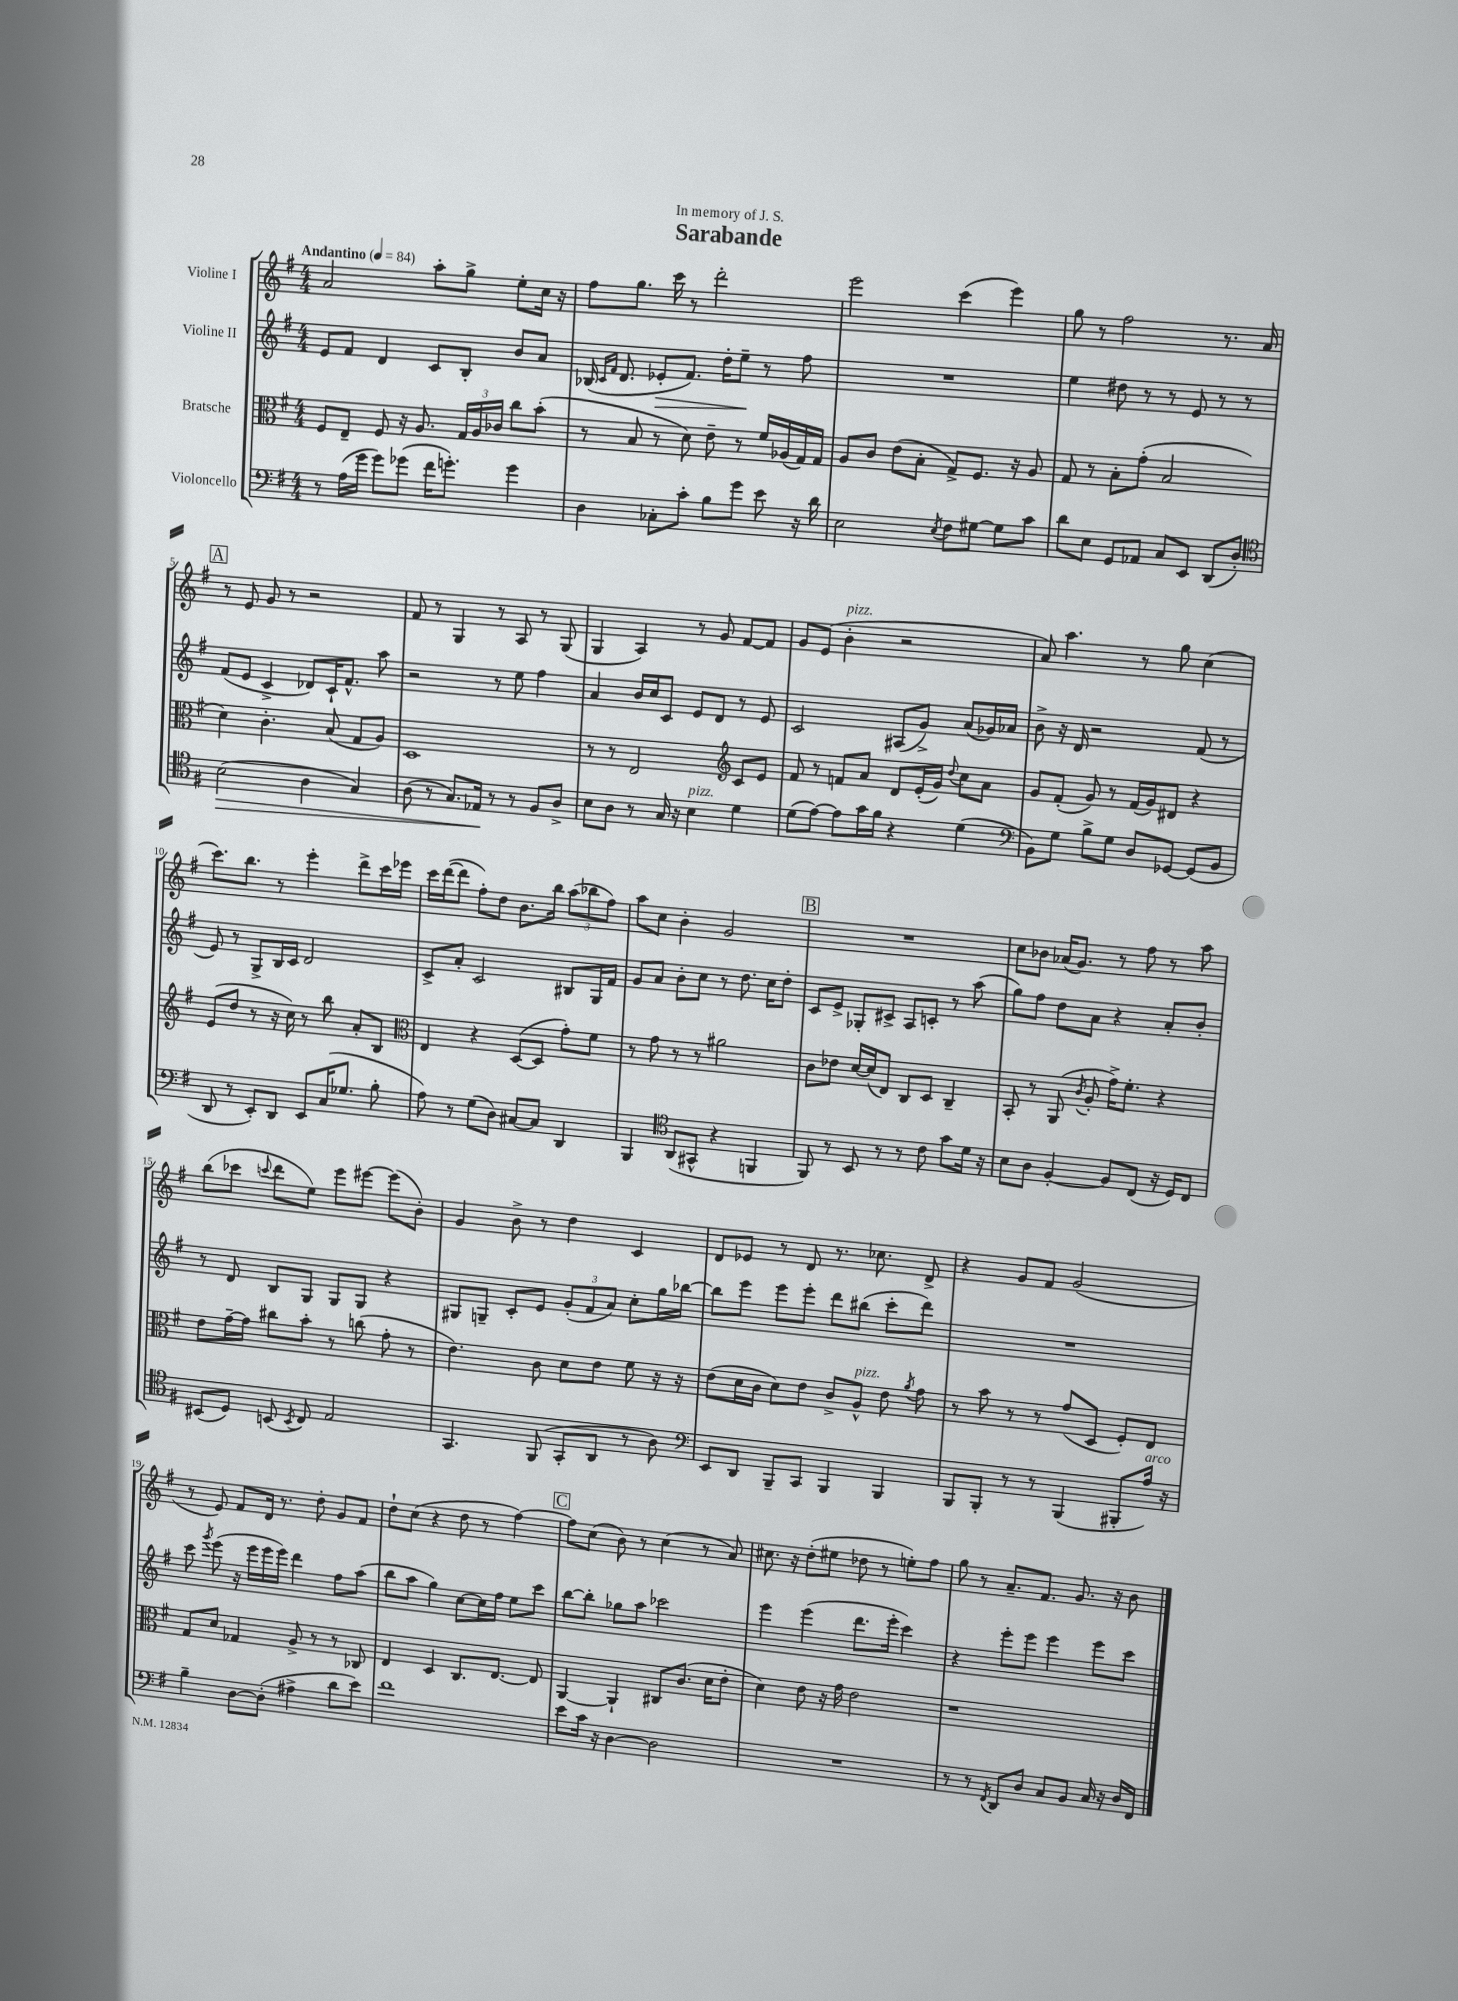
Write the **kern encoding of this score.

**kern	**kern	**kern	**kern
*staff4	*staff3	*staff2	*staff1
*clefF4	*clefC3	*clefG2	*clefG2
*k[f#]	*k[f#]	*k[f#]	*k[f#]
*M4/4	*M4/4	*M4/4	*M4/4
*MM84	*MM84	*MM84	*MM84
8r	8F#	8e	2a
(16A	8E~	8f#	.
16g	.	.	.
8g)	8F#	4d	.
(8g-	16r	.	.
.	8.A	.	.
16f#	.	8c	8aa'
8.g')	.	.	.
.	24G	8B'	8gg^
.	24A	.	.
.	24c-	.	.
4g	8cc	8b	8ee'
.	(8b'	8a	16cc
.	.	.	16r
=	=	=	=
4D	8r	(16B-	8ff#
.	.	16qqc	.
.	.	16qqf#	.
.	.	8.d	.
.	8B	.	8.gg
8C-'	8r	8e-'	.
.	.	.	16ccc
8c'	8d)	8.f#)	8r
8B	8e~	.	2ddd'
.	.	16dd'	.
8g	8r	8ee~	.
8e	16f#	8r	.
.	(16A-	.	.
16r	16G)	8ff#	.
16d	16G	.	.
=	=	=	=
2E	8A	1r	2eee
.	8c	.	.
.	(8e	.	.
.	8B'	.	.
8qE	.	.	.
8F#	8G^)	.	(4ccc
[8G#	8.F#	.	.
8G#]	.	.	4eee)
.	16r	.	.
8c	8A	.	.
=	=	=	=
8d	8G	4ee	8gg
8E	8r	.	8r
8GG	8B'	8dd#	2ff#
8AA-	(8g'	8r	.
8C	2B	8r	.
8EE	.	8e	.
(8DD	.	8r	8.r
8D')	.	8r	.
.	.	.	16a
=	=	=	=
*clefC4	*	*	*
(2B	4d)	(8f#	8r
.	.	8e	8e
.	4.c'	4c^	8g
.	.	.	8r
4A	.	8d-)	2r
.	(8B	16c`	.
.	.	8.f#^^	.
4G)	8G	.	.
.	8A)	8aa	.
=	=	=	=
(8A	1D	2r	8f#
8r	.	.	8r
8.G)	.	.	4G
16E-	.	.	.
8r	.	8r	8r
8r	.	8ee	8A
8F#	.	4ff#	8r
8A^	.	.	(8G
=	=	=	=
8B	8r	4a	4G
8A	8r	.	.
8r	2E	16b	4A)
.	.	16cc	.
16G	.	8c	.
16r	.	.	.
4B	.	8e	8r
.	.	8d	8g
*	*clefG2	*	*
4d	8c	8r	[8f#
.	8e	8e	8f#]
=	=	=	=
(8d	8f#	2c	8g
[8e)	8r	.	(8e
8e]	8f	.	4b'
16g	8a	.	.
16f#	.	.	.
4r	8d	(8A#	2r
.	(16e'	8g^)	.
.	16g)	.	.
.	8qqdd	.	.
(4d	8cc	(8a	.
.	8a	16g-)	.
.	.	16a-	.
=	=	=	=
*clefF4	*	*	*
8BB)	8g	8b^	8a)
8G	(8f#'	16r	4.aa
.	.	16d	.
8B^	8g)	2r	.
8G	8r	.	.
8D	(16f#	.	8r
.	16g)	.	.
[8GG-	8d#	.	8gg
(8GG-]	4r	(8f#	(4cc
8BB	.	8r	.
=	=	=	=
8DD	(8e	8e)	8.ccc)
8r	8dd	8r	.
.	.	.	8.bb
8EE')	8r	8G^	.
8DD	16r	16B	8r
.	16cc)	16c	.
8EE	8r	2d	4eee'
(16C	8bb	.	.
8.G-	.	.	.
.	8a'	.	8ddd^
8B'	8B	.	16ccc
.	.	.	16eee-
=	=	=	=
*	*clefC3	*	*
8A)	4E	8c^	16ccc
.	.	.	([16ddd
8r	.	8a'	8ddd]
(8G	4r	2c	8ff#')
8D)	.	.	8dd
[8C#	([8D	.	8.b
8C#]	8D]	.	.
.	.	.	16bb
4DD	8g')	8B#	(12aa
.	.	.	12bb-
.	8f#	16G	.
.	.	.	12ff#)
.	.	16f#	.
=	=	=	=
4BBB	8r	8g	8aa
.	8g	8a	8cc
*clefC4	*	*	*
(8AA	8r	8b'	4b'
8GG#^^	8r	8cc	.
4r	2a#	8r	2g
.	.	8.dd	.
4FF	.	.	.
.	.	16cc	.
.	.	8dd'	.
=	=	=	=
8FF#)	8c	8c	1r
8r	8e-	8e^	.
8BB	[16d	8G-'	.
.	(16d]	.	.
8r	8E)	8c#^	.
8r	8C	8A	.
8c	8D	8c'	.
8g	4C~	8r	.
16d	.	(8aa	.
16r	.	.	.
=	=	=	=
8B	8BB'	8gg)	8cc
8A	8r	8ff#	8b-
[4F#'	(8AA	8dd	(16a-
.	.	.	8.g)
.	8qc	.	.
.	8A'	8a	.
8F#]	16g^)	4r	8r
.	8.f#'	.	.
(8C	.	.	8ff#
16r	4r	8a'	8r
16D)	.	.	.
8C	.	8b'	8aa
=	=	=	=
(8BB#	8e	8r	(8bb
8D)	[16g~	8d	8ccc-
.	16g]	.	.
.	.	.	8qqccc
(8BB	8cc#	8B	8ddd
8qBB	.	.	.
8C)	8b'	8G	8ee)
2E	8r	8G	8eee
.	(8cc	8G	[8eee#
.	8g'	4r	(8eee#]
.	8r	.	8b')
=	=	=	=
4.GG	4.e)	8G#	4g
.	.	8G~	.
.	.	8c'	8b^
(8FF#	8c	8e	8r
8GG'	8d	(12g'	4dd
.	.	12f#	.
8AA	8e	.	.
.	.	12a)	.
8r	8f#	8cc'	4c
8A)	16r	16gg	.
.	16r	[16bb-	.
=	=	=	=
*clefF4	*	*	*
8EE	(8e	8bb-]	8d
8DD	16d	8eee	8e-
.	16c	.	.
8BBB~	8d)	8eee	8r
8CC	8e	8eee'	8d
4BBB	8c^	8ddd	8.r
.	8A^^	(8bb#	.
.	.	.	8.cc-
4BBB	8e	8ccc'	.
.	8qa	.	.
.	8g	8ddd)	8d^
=	=	=	=
8BBB	8r	1r	4r
8BBB'	8b	.	.
8r	8r	.	8g
8r	8r	.	8f#
(4BBB	(8g	.	(2g
.	8D	.	.
8BBB#'	8F#')	.	.
16A)	8E	.	.
16r	.	.	.
=	=	=	=
4B~	8G	8ccc	8r
.	.	8qggg	.
.	8d	(8eee	8e)
[8D	4G-	16r	8f#
.	.	16eee	.
(8D']	.	16eee	16d
.	.	16eee)	8.r
4A#^	8A^	4ddd	.
.	8r	.	8dd'
8d	8r	8ff#	8g
8e)	8C-	(8aa	8f#
=	=	=	=
1f#	4E	8bb	8dd`
.	.	8aa	(8cc
.	4D	4gg)	4r
.	8.C	[8cc	8dd
.	.	16cc]	8r
.	[8.E	16ff#	.
.	.	8ee	[4ff#)
.	8E]	8ccc	.
=	=	=	=
8e	[4AA	[8bb	8ff#]
16c	.	8bb']	(8cc
16r	.	.	.
[4D	4AA`]	8gg-	8b)
.	.	8aa	8r
2D]	8C#	2ccc-	(4cc
.	(8.c	.	.
.	.	.	8r
.	16d	.	.
.	8e'	.	8a)
=	=	=	=
1r	4d)	4eee	8.cc#
.	.	.	16r
.	8e	(4eee	(8dd'
.	16r	.	8ee#
.	16g	.	.
.	2e	8.ddd	8dd-
.	.	.	8r
.	.	16eee'	.
.	.	4ccc)	8ee')
.	.	.	8ff#
=	=	=	=
8r	1r	4r	8gg
8r	.	.	8r
8qFF#	.	.	.
8DD	.	8eee'	8.a~
8D	.	8eee	.
.	.	.	8.f#
8C	.	4eee	.
8BB	.	.	8.g
16C	.	8eee	.
16r	.	.	16r
16D	.	8ccc	8b
16FF#	.	.	.
==	==	==	==
*-	*-	*-	*-
